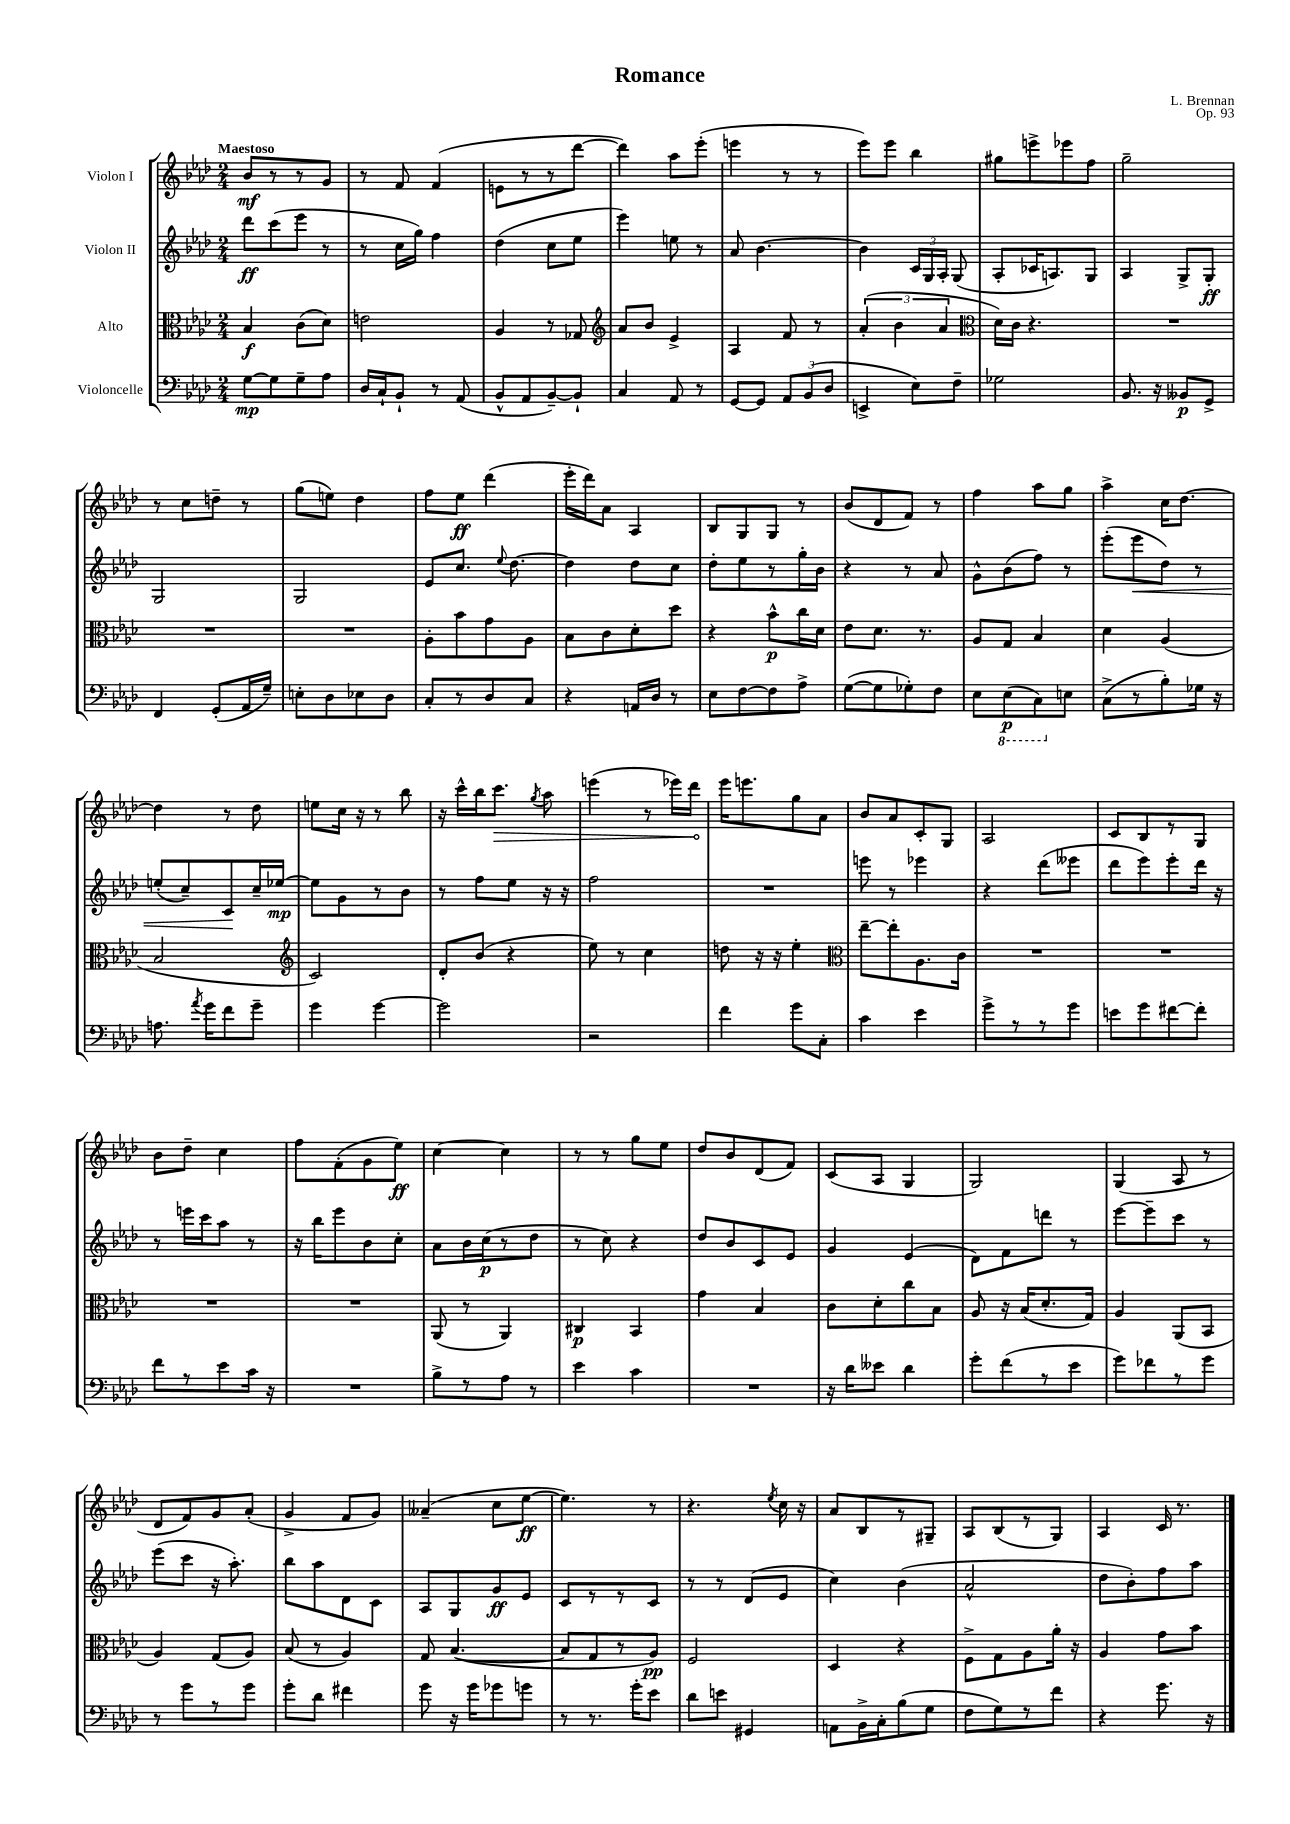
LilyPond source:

\header { title = "Romance" composer = "L. Brennan" opus = "Op. 93" }
<<
\new StaffGroup <<
\new Staff = "s0" \with { instrumentName = "Violon I" } {
    \clef treble \key aes \major \numericTimeSignature \time 2/4 \tempo "Maestoso"
    \autoBeamOff bes'8[\mf r8 r8 g'8] |
    r8 f'8 f'4( |
    e'8[ r8 r8 des'''8]~ |
    des'''4) aes''8[ ees'''8]-.( |
    e'''4 r8 r8 |
    ees'''8[) ees'''8] bes''4 |
    gis''8[ e'''8-> ees'''8 f''8] |
    g''2-- |
    r8 c''8[ d''8]-- r8 |
    g''8[( e''8]) des''4 |
    f''8[ ees''8]\ff des'''4( |
    ees'''16[-. des'''16) aes'8] aes4 |
    bes8[ g8 g8] r8 |
    bes'8[( des'8 f'8]) r8 |
    f''4 aes''8[ g''8] |
    aes''4-> c''16[ des''8.]~ |
    des''4 r8 des''8 |
    e''8[ c''16] r16 r8 bes''8 |
    r16 c'''16[-^ bes''16 \once \override Hairpin.circled-tip = ##t c'''8.]\> \acciaccatura { g''8 } aes''8 |
    e'''4( r8 ees'''16[) des'''16]\! |
    ees'''16[ e'''8. g''8 aes'8] |
    bes'8[ aes'8 c'8-. g8] |
    aes2 |
    c'8[ bes8 r8 g8] |
    bes'8[ des''8]-- c''4 |
    f''8[ f'8-.( g'8 ees''8]\ff) |
    c''4~ c''4 |
    r8 r8 g''8[ ees''8] |
    des''8[ bes'8 des'8( f'8]) |
    c'8[( aes8] g4 |
    g2) |
    g4( aes8 r8 |
    des'8[ f'8) g'8 aes'8]-.( |
    g'4-> f'8[ g'8]) |
    aeses'4--( c''8[ ees''8]~\ff |
    ees''4.) r8 |
    r4. \acciaccatura { ees''8 } c''16 r16 |
    aes'8[ bes8 r8 gis8]-- |
    aes8[ bes8( r8 g8]) |
    aes4 c'16 r8. \bar "|." |
}
\new Staff = "s1" \with { instrumentName = "Violon II" } {
    \clef treble \key aes \major \numericTimeSignature \time 2/4
    \autoBeamOff des'''8[\ff c'''8( ees'''8] r8 |
    r8 c''16[ g''16]) f''4 |
    des''4( c''8[ ees''8] |
    ees'''4) e''8 r8 |
    aes'8 bes'4.~ |
    bes'4 \tuplet 3/2 { c'16[ g16 aes16]-. } g8( |
    aes8[-. ces'16 a8.) g8] |
    aes4 g8[-> g8]-.\ff |
    g2 |
    g2 |
    ees'8[ c''8.] \appoggiatura { ees''8 } des''8.~ |
    des''4 des''8[ c''8] |
    des''8[-. ees''8 r8 g''16-. bes'16] |
    r4 r8 aes'8 |
    g'8[-^ bes'8( f''8]) r8 |
    ees'''8[-.( ees'''8\< des''8]) r8 |
    e''8[-.( c''8--) c'8\! c''16-- ees''16]~\mp |
    ees''8[ g'8 r8 bes'8] |
    r8 f''8[ ees''8] r16 r16 |
    f''2 |
    R2 |
    e'''8 r8 ees'''4 |
    r4 des'''8[( eeses'''8] |
    des'''8[ ees'''8) ees'''8-. des'''16] r16 |
    r8 e'''16[ c'''16 aes''8] r8 |
    r16 bes''16[ ees'''8 bes'8 c''8]-. |
    aes'8[ bes'16 c''16\p( r8 des''8] |
    r8 c''8) r4 |
    des''8[ bes'8 c'8 ees'8] |
    g'4 ees'4( |
    des'8[) f'8 d'''8] r8 |
    ees'''8[~ ees'''8-- c'''8] r8 |
    ees'''8[( c'''8] r16 aes''8.-.) |
    bes''8[ aes''8 des'8 c'8] |
    aes8[ g8 g'8\ff ees'8] |
    c'8[ r8 r8 c'8] |
    r8 r8 des'8[( ees'8] |
    c''4) bes'4( |
    aes'2-^ |
    des''8[ bes'8-.) f''8 aes''8] \bar "|." |
}
\new Staff = "s2" \with { instrumentName = "Alto" } {
    \clef alto \key aes \major \numericTimeSignature \time 2/4
    \autoBeamOff bes4\f c'8[( des'8]) |
    e'2 |
    aes4 r8 ges8 |
    \clef treble aes'8[ bes'8] ees'4-> |
    aes4 f'8 r8 |
    \tuplet 3/2 { aes'4-.( bes'4 aes'4 } |
    \clef alto des'16[) c'16] r4. |
    R2 |
    R2 |
    R2 |
    aes8[-. bes'8 g'8 aes8] |
    bes8[ c'8 des'8-. des''8] |
    r4 bes'8[-^\p c''16 des'16] |
    ees'8[ des'8.] r8. |
    aes8[ g8] bes4 |
    des'4 aes4( |
    bes2 |
    \clef treble c'2) |
    des'8[-. bes'8]( r4 |
    ees''8) r8 c''4 |
    d''8 r16 r16 ees''4-. |
    \clef alto ees''8[~-- ees''8-. aes8. c'16] |
    R2 |
    R2 |
    R2 |
    R2 |
    aes,8( r8 aes,4) |
    cis4\p bes,4 |
    g'4 bes4 |
    c'8[ des'8-. c''8 bes8] |
    aes8 r16 bes16[( des'8.-. g16]) |
    aes4 aes,8[( bes,8] |
    aes4) g8[( aes8]) |
    bes8( r8 aes4) |
    g8 bes4.~( |
    bes8[ g8 r8 aes8]\pp) |
    f2 |
    des4 r4 |
    f8[-> g8 aes8 aes'16]-. r16 |
    aes4 g'8[ bes'8] \bar "|." |
}
\new Staff = "s3" \with { instrumentName = "Violoncelle" } {
    \clef bass \key aes \major \numericTimeSignature \time 2/4
    \autoBeamOff g8[~\mp g8 g8-- aes8] |
    des16[ c16-! bes,8]-! r8 aes,8( |
    bes,8[-^ aes,8 bes,8~--) bes,8]-! |
    c4 aes,8 r8 |
    g,8[~ g,8] \tuplet 3/2 { aes,8[ bes,8( des8] } |
    e,4-> ees8[) f8]-- |
    ges2 |
    bes,8. r16 beses,8[\p g,8]-> |
    f,4 g,8[-.( aes,16 g16]--) |
    e8[-. des8 ees8 des8] |
    c8[-. r8 des8 c8] |
    r4 a,16[ des16] r8 |
    ees8[ f8~ f8 aes8]-> |
    g8[~( g8 ges8-.) f8] |
    ees8[ \ottava #-1 ees,8\p( c,8) \ottava #0 e8] |
    c8[->( r8 bes8-.) ges16] r16 |
    a8. \acciaccatura { aes'8 } g'16[ f'8 g'8]-- |
    g'4 g'4~ |
    g'2 |
    r2 |
    f'4 g'8[ c8]-. |
    c'4 ees'4 |
    g'8[-> r8 r8 g'8] |
    e'8[ g'8 fis'8~ fis'8]-. |
    f'8[ r8 ees'8 c'16] r16 |
    R2 |
    bes8[-> r8 aes8] r8 |
    ees'4 c'4 |
    R2 |
    r16 des'16[ eeses'8] des'4 |
    g'8[-. f'8( r8 ees'8] |
    g'8[) fes'8 r8 g'8] |
    r8 g'8[ r8 g'8] |
    g'8[-. des'8] fis'4 |
    g'8 r16 g'16[ ges'8 g'8] |
    r8 r8. g'16[-. ees'8] |
    des'8[ e'8] gis,4 |
    a,8[ bes,16-> c16-. bes8( g8] |
    f8[ g8) r8 f'8] |
    r4 g'8. r16 \bar "|." |
}
>>
>>
\layout { \context { \Score \remove "Bar_number_engraver" } }
